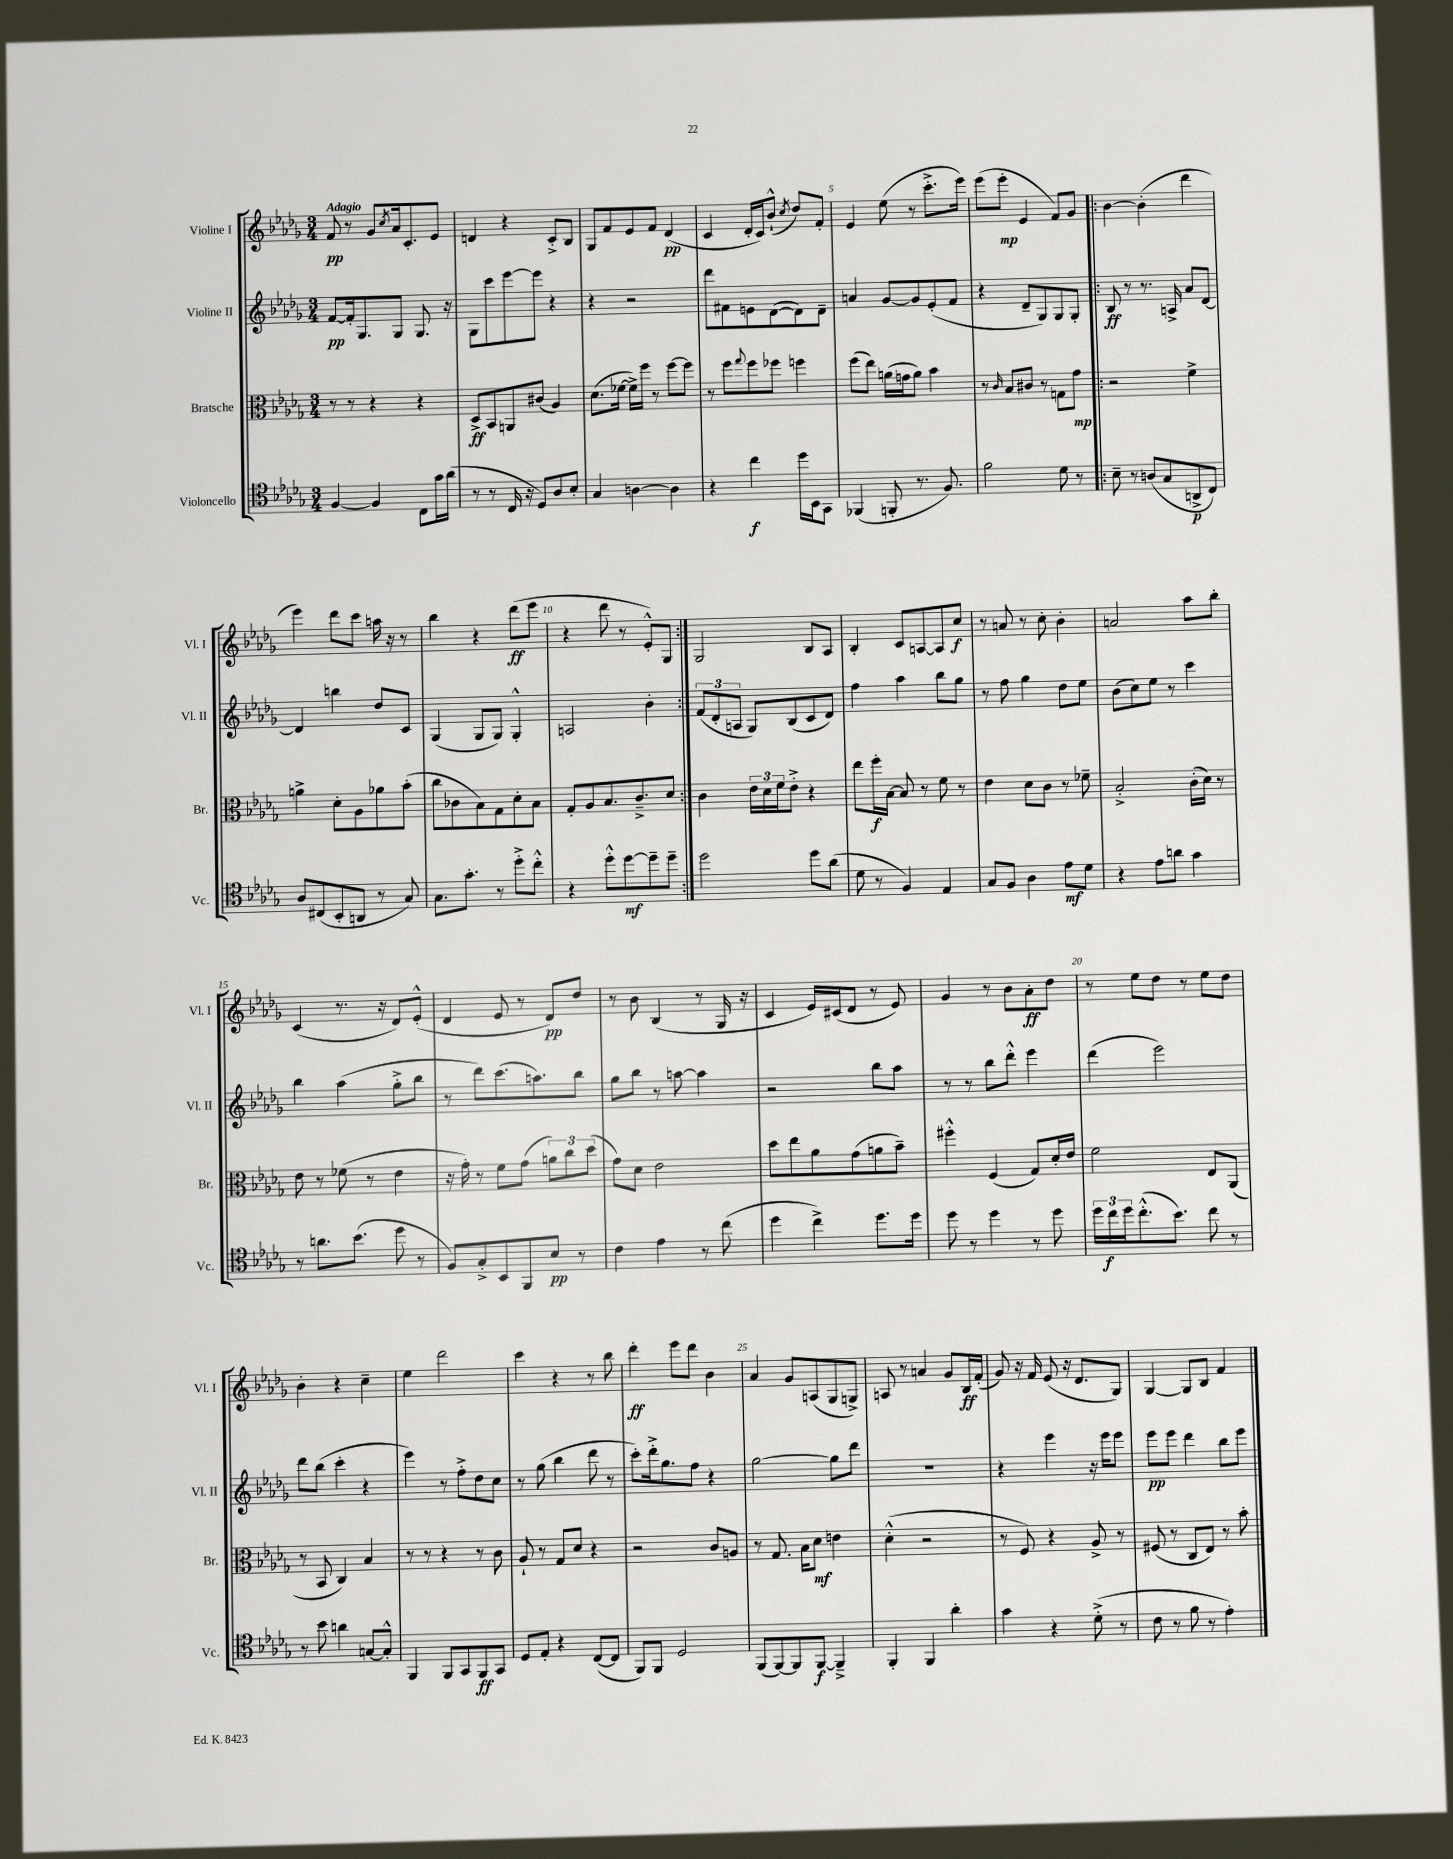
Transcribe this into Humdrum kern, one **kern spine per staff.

**kern	**kern	**kern	**kern
*staff4	*staff3	*staff2	*staff1
*clefC4	*clefC3	*clefG2	*clefG2
*k[b-e-a-d-g-]	*k[b-e-a-d-g-]	*k[b-e-a-d-g-]	*k[b-e-a-d-g-]
*M3/4	*M3/4	*M3/4	*M3/4
[4F	8r	[8f	8f
.	8r	16f']	8r
.	.	8.G-	.
4F]	4r	.	8g-
.	.	.	8qcc
.	.	8G-	16a-
.	.	.	8.c'
8C	4r	8.G-	.
16g-	.	.	8e-
(16a-	.	16r	.
=	=	=	=
8r	8D-^	8G-	4d
8r	8BB-	8ccc	.
16C	8AA	[8eee-	4r
16r	.	.	.
8D-)	(8c#	8eee-]	.
8A-	4A-)	4r	8c'^
8B-'	.	.	8B-
=	=	=	=
4G-	(8.d-	4r	8G-
.	.	.	8f
.	[16f-	.	.
[4A	16f-^])	2r	8e-
.	16ff	.	.
.	8r	.	8f
4A]	[8ff	.	(4d-
.	8ff]	.	.
=	=	=	=
4r	8r	8ddd-	4c
.	8ff	8f#	.
.	8qqgg-	.	.
4cc	8ff	8e	16d-'
.	.	.	16c)
.	8ff-	([8d-	(8b-`^^
.	.	.	8qcc
16dd-	4ff	8d-])	8dd-)
16BB-	.	.	.
8GG-	.	8d-~	8f'
=	=	=	=
(4FF-	(8ff	4a	4e-
.	8ee-)	.	.
8FF'	(16a	[8g-	(8ee-
.	16g	.	.
8.r	8a)	8g-]	8r
.	4b-	(8e-'	8.ccc'^
8.F)	.	.	.
.	.	8f	.
.	.	.	16eee-)
=	=	=	=
2f	8r	4r	(8eee-
.	16qqc	.	.
.	8B-	.	8eee-'
.	8c#	8d-~	4e-
.	8r	8G-)	.
8d-	8G	8G-	8f)
8r	8g-	8G-'	8g-
=!|:	=!|:	=!|:	=!|:
8B-~	2r	8B-	[4b-
8r	.	8r	.
(8A	.	8.r	(4b-']
8G-	.	.	.
.	.	16A^	.
8AA^	4f^	8a-	4ddd-
8C)	.	[8d-	.
=	=	=	=
8A-	4a^	4d-]	4eee-)
(8C#	.	.	.
8BB-'	8d-'	4bb	8ddd-
8AA	8A-	.	8ccc
8r	8a-	8dd-	16aa
.	.	.	16r
8G-)	(8b-'	8c	8r
=	=	=	=
8.G-	8cc	(4G-	4bb-
.	8c-	.	.
8.g-'	.	.	.
.	8B-)	8G-	4r
8r	8G-	8G-)	.
8dd-'^	8d-'	4G-'^^	(8ddd-
8cc'^^	8B-	.	8eee-
=	=	=	=
4r	8G-'	2A	4r
.	8A-	.	.
8dd-'^^	8.B-	.	8ddd-
[8dd-	.	.	8r
.	8.c~^	.	.
8dd-~]	.	4b-'	8e-'^^)
8dd-~	8d-	.	8G-
=:|!	=:|!	=:|!	=:|!
2dd-	4c	(12f	2G-
.	.	12d-'	.
.	.	12A	.
.	24e-	8G-)	.
.	24d-	.	.
.	24f	.	.
.	8e-'^	(8B-	.
8dd-	4r	8c	8B-
(8a-	.	8d-)	8A-
=	=	=	=
8d-	8ee-	4ff	4B-'
8r	16ff'	.	.
.	[16B-	.	.
4F)	8B-]	4aa-	8c
.	8r	.	[8A
4E-	8f	8bb-	8A]
.	8r	8gg-	8cc
=	=	=	=
8G-	4e-	8r	8r
8F	.	8ff	8a
4A-	8d-	4gg-	8r
.	8c	.	8cc'
8e-	8r	8dd-	4b-'
8d-	8f-~	8ee-	.
=	=	=	=
4r	2B-'^	(8b-	2a
.	.	8cc)	.
8e-	.	8ee-	.
8a	.	8r	.
4g-	(16c'	4ccc	8aa-
.	16d-)	.	.
.	8r	.	8bb-'
=	=	=	=
8r	8e-	4bb-	(4c
8.a	8r	.	.
.	(8f-	(4aa-	8.r
(8.b-	.	.	.
.	8r	.	.
.	.	.	16r
8dd-	4e-	8gg-'^	8d-)
8r	.	8bb-	(8e-'^^
=	=	=	=
8F)	16r	8r	4d-
.	16g-')	.	.
8G-'^	8r	8ddd-)	.
8BB-	8f	(8.ccc	8e-
8FF	(8g-	.	8r
.	.	8.aa)	.
8B-	12a)	.	8d-)
.	12cc	.	.
8r	.	8bb-	8dd-
.	(12dd-	.	.
=	=	=	=
4c	8g-)	8gg-	8r
.	8d-	8bb-	8b-
4e-	2e-	8r	(4B-
.	.	[8aa	.
8r	.	4aa]	8r
(8cc	.	.	16G-
.	.	.	16r
=	=	=	=
4dd-	8dd-	2r	4c
.	8ee-	.	.
4cc^)	8a-	.	16e-)
.	.	.	(16c#
.	(8g-	.	8d-
8.dd-	8a	8bb-	8r
.	8b-~)	8aa-	8e-)
16dd-	.	.	.
=	=	=	=
8dd-	4ff#'^^	8r	4g-
8r	.	8r	.
4dd-	(4F	8bb-	8r
.	.	8ddd-'^^	8b-
8r	8G-)	4eee-	8a-'
8dd-	16d-'	.	8dd-
.	16e-	.	.
=	=	=	=
24dd-	2f	(4ddd-	8r
24cc	.	.	.
24dd-	.	.	.
(8.cc'^^	.	.	8ee-
.	.	2eee-)	8dd-
8.b-)	.	.	.
.	.	.	8r
8cc	8E-	.	8ee-
8r	(8AA-	.	8dd-
=	=	=	=
8r	8r	8ddd-	4b-'
8b-	8BB-	(8bb-	.
4a	4C)	4ccc'	4r
[8G	4B-	4r	4cc~
8G'^^]	.	.	.
=	=	=	=
4FF	8r	4eee-)	4ee-
.	8r	.	.
8FF	4r	8r	2ddd-
8GG-	.	8ff'^	.
8FF	8r	8dd-	.
8GG-	8c	8cc	.
=	=	=	=
8D-	8A-`	8r	4ccc
8E-'	8r	(8gg-	.
4r	8G-	4bb-	4r
.	8d-	.	.
([8C	4r	8ddd-	8r
8C]	.	8r	8bb-
=	=	=	=
8FF)	2r	8ccc')	4ddd-'
8FF	.	16ddd-'^	.
.	.	8.gg-	.
2D-	.	.	8eee-
.	.	8ff	8ddd-
.	8c	4r	4b-
.	8A	.	.
=	=	=	=
(8FF	8r	[2gg-	4a-
[8FF)	8.G-	.	.
8FF]	.	.	8g-
.	16B-	.	.
[8FF	8d-	.	(8A
4FF~^]	4e	8gg-]	8G-
.	.	8ddd-	8G^)
=	=	=	=
4FF'	(4d-'^^	2.r	8A
.	.	.	8r
4FF	2r	.	4a
4a-'	.	.	8g-
.	.	.	16B-
.	.	.	(16f'
=	=	=	=
4g-	8r	4r	8g-)
.	8F)	.	16r
.	.	.	16f
4r	4r	4eee-	(8e-
.	.	.	16r
.	.	.	8.d-
(8d-'^	8A-^	16r	.
.	.	16eee-	.
8r	8r	8eee-	8G-)
=	=	=	=
8c	(8F#	8eee-	[4G-
8r	8r	8eee-	.
8f	8C	4ddd-	8G-]
8r	8E-)	.	8B-
4e-')	8r	8bb-	4f
.	8b-'	8eee-	.
==	==	==	==
*-	*-	*-	*-
